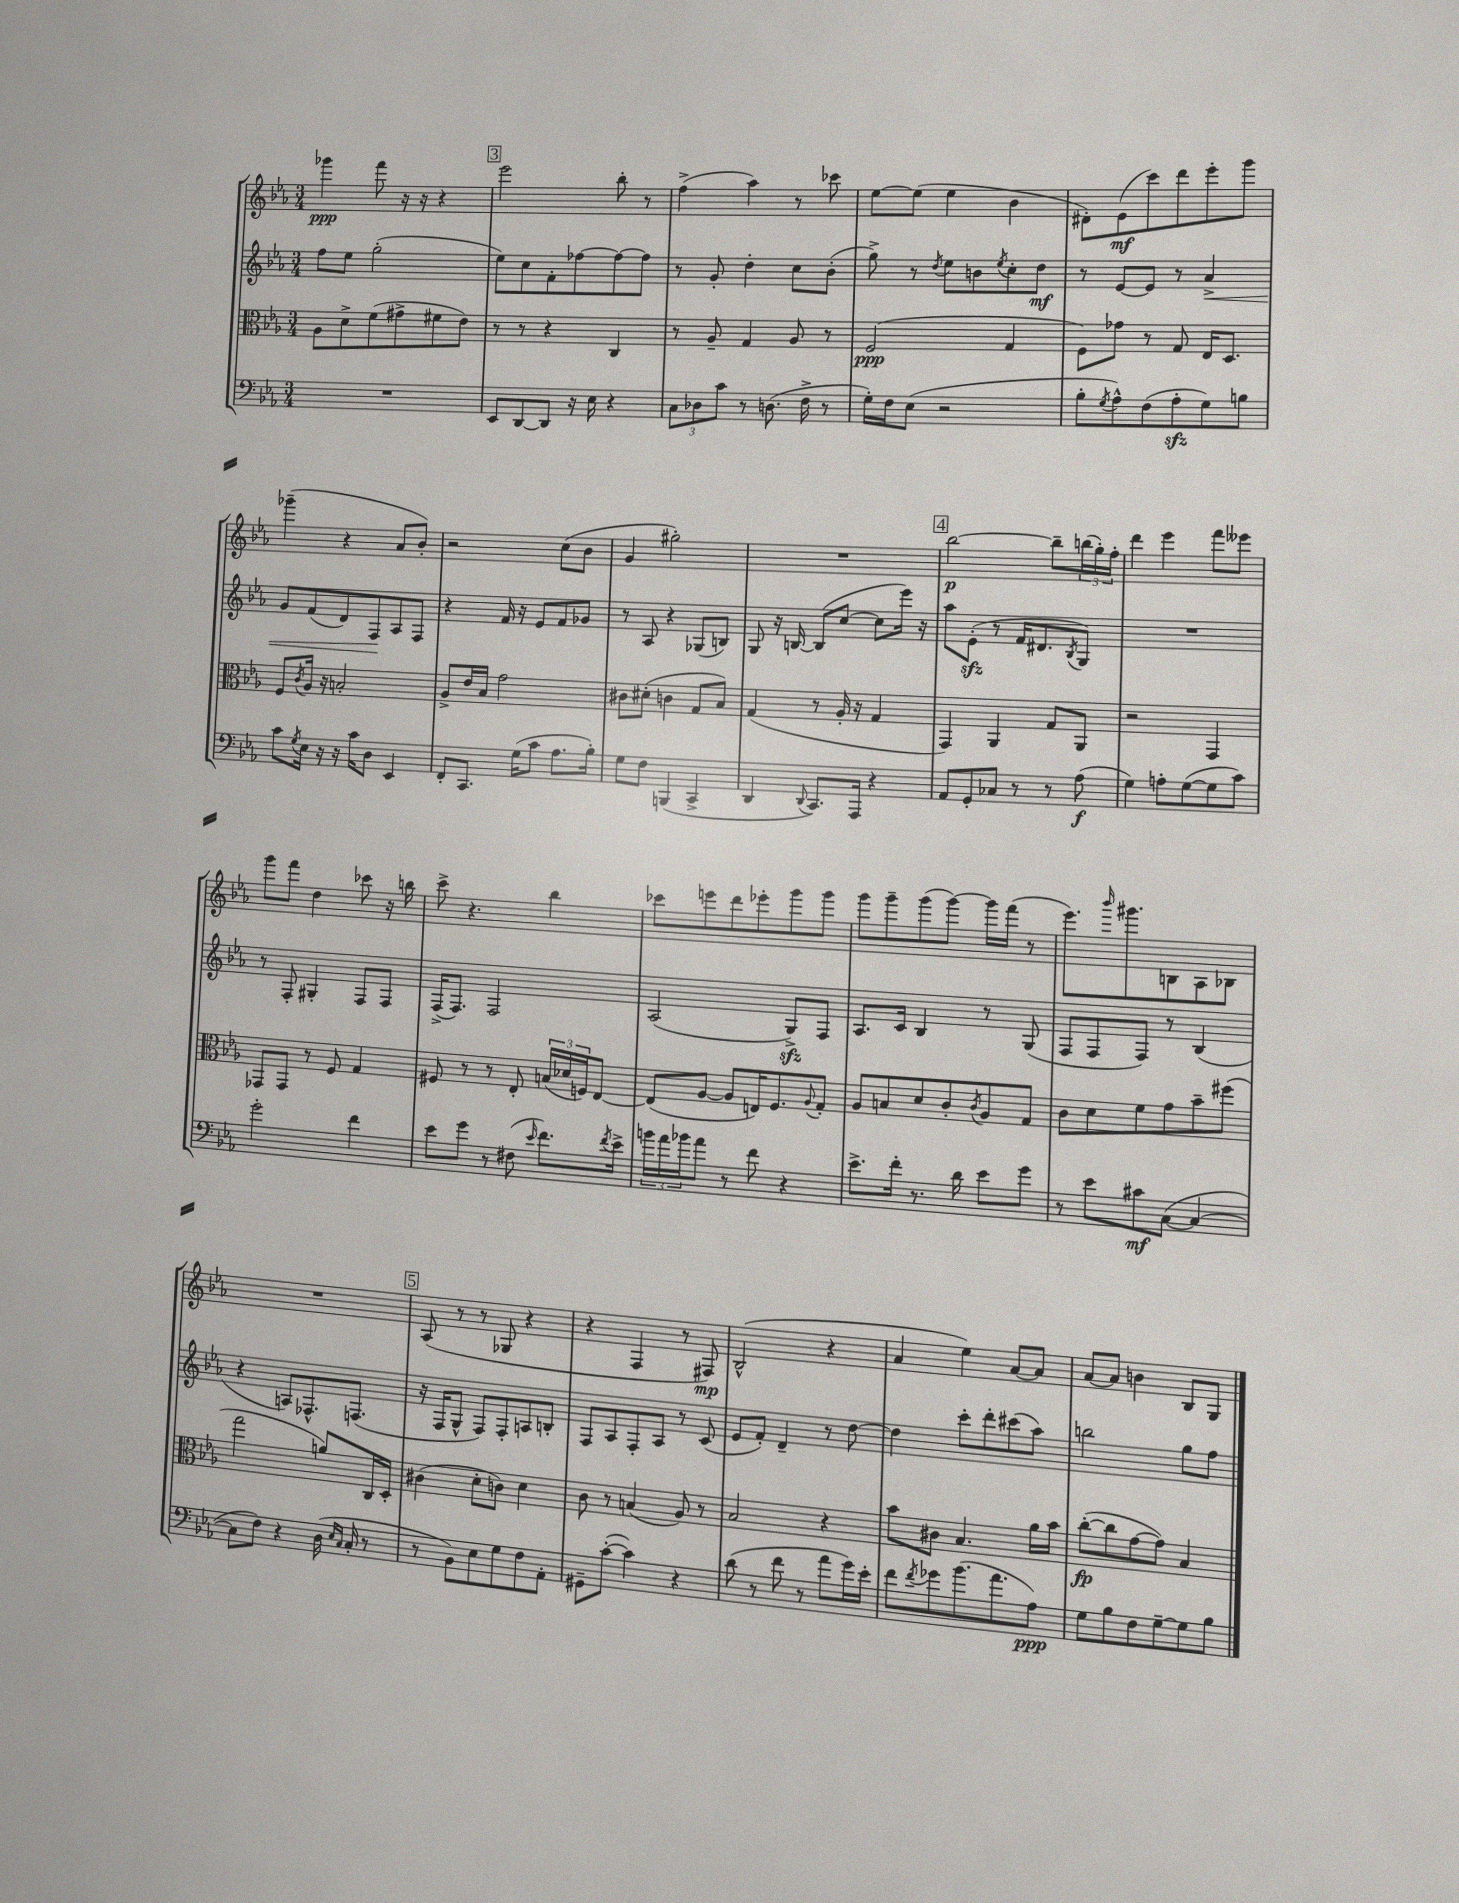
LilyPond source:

<<
\new StaffGroup <<
\new Staff = "s0" {
    \clef treble \key ees \major \numericTimeSignature \time 3/4
    ges'''4\ppp f'''8 r16 r16 r4 |
    \mark \markup { \box "3" } ees'''2 bes''8-. r8 |
    f''4->( aes''4) r8 ces'''8 |
    ees''8~ ees''8( ees''4 bes'4 |
    dis'8-.) ees'8\mf( c'''8) d'''8 ees'''8-. g'''8 |
    ges'''4--( r4 aes'8 bes'8-.) |
    r2 c''8( bes'8 |
    g'4 gis''2-.) |
    R2. |
    \mark \markup { \box "4" } bes''2~\p bes''8-- \tuplet 3/2 { b''16( g''16-.) f''16-. } |
    d'''4 ees'''4 f'''8 eeses'''8 |
    g'''8 f'''8 d''4 ces'''8 r16 b''16 |
    c'''8-> r4. bes''4 |
    ces'''8 e'''8 d'''8 ees'''8-. g'''8 g'''8 |
    g'''8 g'''8-- g'''8( g'''8~) g'''16 f'''16( r8 |
    ees'''8.) \grace { bes'''16 } gis'''8. b8 aes8 bes8 |
    R2. |
    \mark \markup { \box "5" } aes8( r8 r8 ges8 r4 |
    r4 f4 r8 fis8\mp) |
    bes2-^( r4 |
    aes'4 ees''4) aes'8~ aes'8 |
    aes'8~ aes'8 b'4 bes8 g8 \bar "|." |
}
\new Staff = "s1" {
    \clef treble \key ees \major \numericTimeSignature \time 3/4
    f''8 ees''8 g''2-.( |
    \mark \markup { \box "3" } ees''8) c''8 f'8-. fes''8~ fes''8~ fes''8 |
    r8 g'8-. d''4-. c''8 bes'8-.( |
    g''8->) r8 \acciaccatura { d''8 } ees''8 b'8 \acciaccatura { ees''8 } c''8-. d''8\mf |
    r8 ees'8~ ees'8 r8 aes'4->\< |
    g'8 f'8( d'8) f8\! aes8 f8 |
    r4 f'16 r16 ees'8 f'8 ges'8 |
    r8 aes8 r4 ges8( b8) |
    g8 r16 b16~ b8( c''8~ c''8 ees'''16) r16 |
    \mark \markup { \box "4" } aes''8 ees'8-.\sfz( r8 f'16 dis'8. \acciaccatura { bes8 } g8) |
    R2. |
    r8 f8-. gis4-. f8 f8 |
    f16->( f8.) f2 |
    aes2( g8->\sfz) f8 |
    aes8. c'16 bes4 r8 g8( |
    f8 f8 f8) r8 bes4( |
    r4 a8) fes8.-^ f8.( |
    \mark \markup { \box "5" } r16 f16 g8-^ f8) f8-. a8 b8-. |
    f8 aes8 f8-. aes8 r8 c'8( |
    ees'8 f'8-.) d'4-- r8 d''8~ |
    d''4 c'''8-. d'''8-. cis'''8( aes''8) |
    b''2 g''8 f''8 \bar "|." |
}
\new Staff = "s2" {
    \clef alto \key ees \major \numericTimeSignature \time 3/4
    aes8 d'8-> f'8( gis'8-> fis'8 ees'8) |
    \mark \markup { \box "3" } r8 r8 r4 c4 |
    r8 aes8-- g4 aes8 r8 |
    f2\ppp( g4 |
    f8) ges'8 r8 g8 ees16 d8. |
    f8 \acciaccatura { c'8 } aes16 r16 b2-. |
    aes8-> ees'16 bes16 g'2 |
    cis'8 dis'8-.( c'4 g8 bes8) |
    g4( r8 aes16-. r16 g4 |
    \mark \markup { \box "4" } g,4) aes,4 g8 aes,8 |
    r2 g,4 |
    ges,8 ges,8 r8 f8 g4 |
    fis8 r8 r8 ees8-. \tuplet 3/2 { b16( des'16 f16) } ees8~ |
    ees8( aes8~ aes8 e16) f8. \appoggiatura { aes8 } g8-. |
    aes8 b8 d'8 c'8-. \acciaccatura { c'8 } aes8 g8 |
    c'8 d'8 f'8 g'8 bes'8-- fis''8( |
    g''2 a'8) c16 d16-. |
    \mark \markup { \box "5" } cis'4( d'8-. c'8) d'4 |
    c'8 r8 b4( aes8) r8 |
    bes2 r4 |
    bes'8 cis'8 bes4. aes'16 bes'16 |
    c''8~-.\fp( c''8 g'8~ g'8) bes4 \bar "|." |
}
\new Staff = "s3" {
    \clef bass \key ees \major \numericTimeSignature \time 3/4
    R2. |
    \mark \markup { \box "3" } ees,8 d,8~ d,8 r16 ees16 r4 |
    \tuplet 3/2 { c8 des8 c'8 } r8 d8.( f16-> r8 |
    g16-.) f16 ees8( r2 |
    bes8-. \acciaccatura { g8 } aes8-^) f8( aes8-.\sfz g8) b8 |
    c'8 \acciaccatura { g8 } ees16 r16 r16 c'16 d8 ees,4 |
    f,8-. c,8. g16( c'8 aes8. bes16-.) |
    g8 f8 b,,4( c,4-> |
    d,4 \appoggiatura { d,8 } c,8.) aes,,16 r4 |
    \mark \markup { \box "4" } aes,8 g,8-. ces8 r8 r8 aes8\f( |
    g4) a8-. g8~( g8 c'8) |
    g'2-. f'4 |
    ees'8 g'8 r8 fis8( \grace { ees'16 } f'8.) \acciaccatura { f'8 } ees'16-> |
    \tuplet 3/2 { b'16 aes'16 bes'16 } aes'8 r8 f'8 r4 |
    ees'8.-> f'16-. r8. d'16 ees'8 g'8 |
    r8 ees'8 cis'8\mf c8~( c4~ |
    c8 f8) r4 d16( \grace { ees16 c16 } c16-. r8 |
    \mark \markup { \box "5" } r8 bes,8) ees8 g8 f8 aes,8-. |
    gis,8-- c'8~-.( c'4) r4 |
    d'8( r8 f'8 r8 aes'8 g'16) ees'16-. |
    f'8 \acciaccatura { f'8 } ges'8 bes'8.( aes'8. aes8\ppp) |
    g8 bes8 f8 g8~-- g8 bes8 \bar "|." |
}
>>
>>
\layout { \context { \Score \remove "Bar_number_engraver" } }
